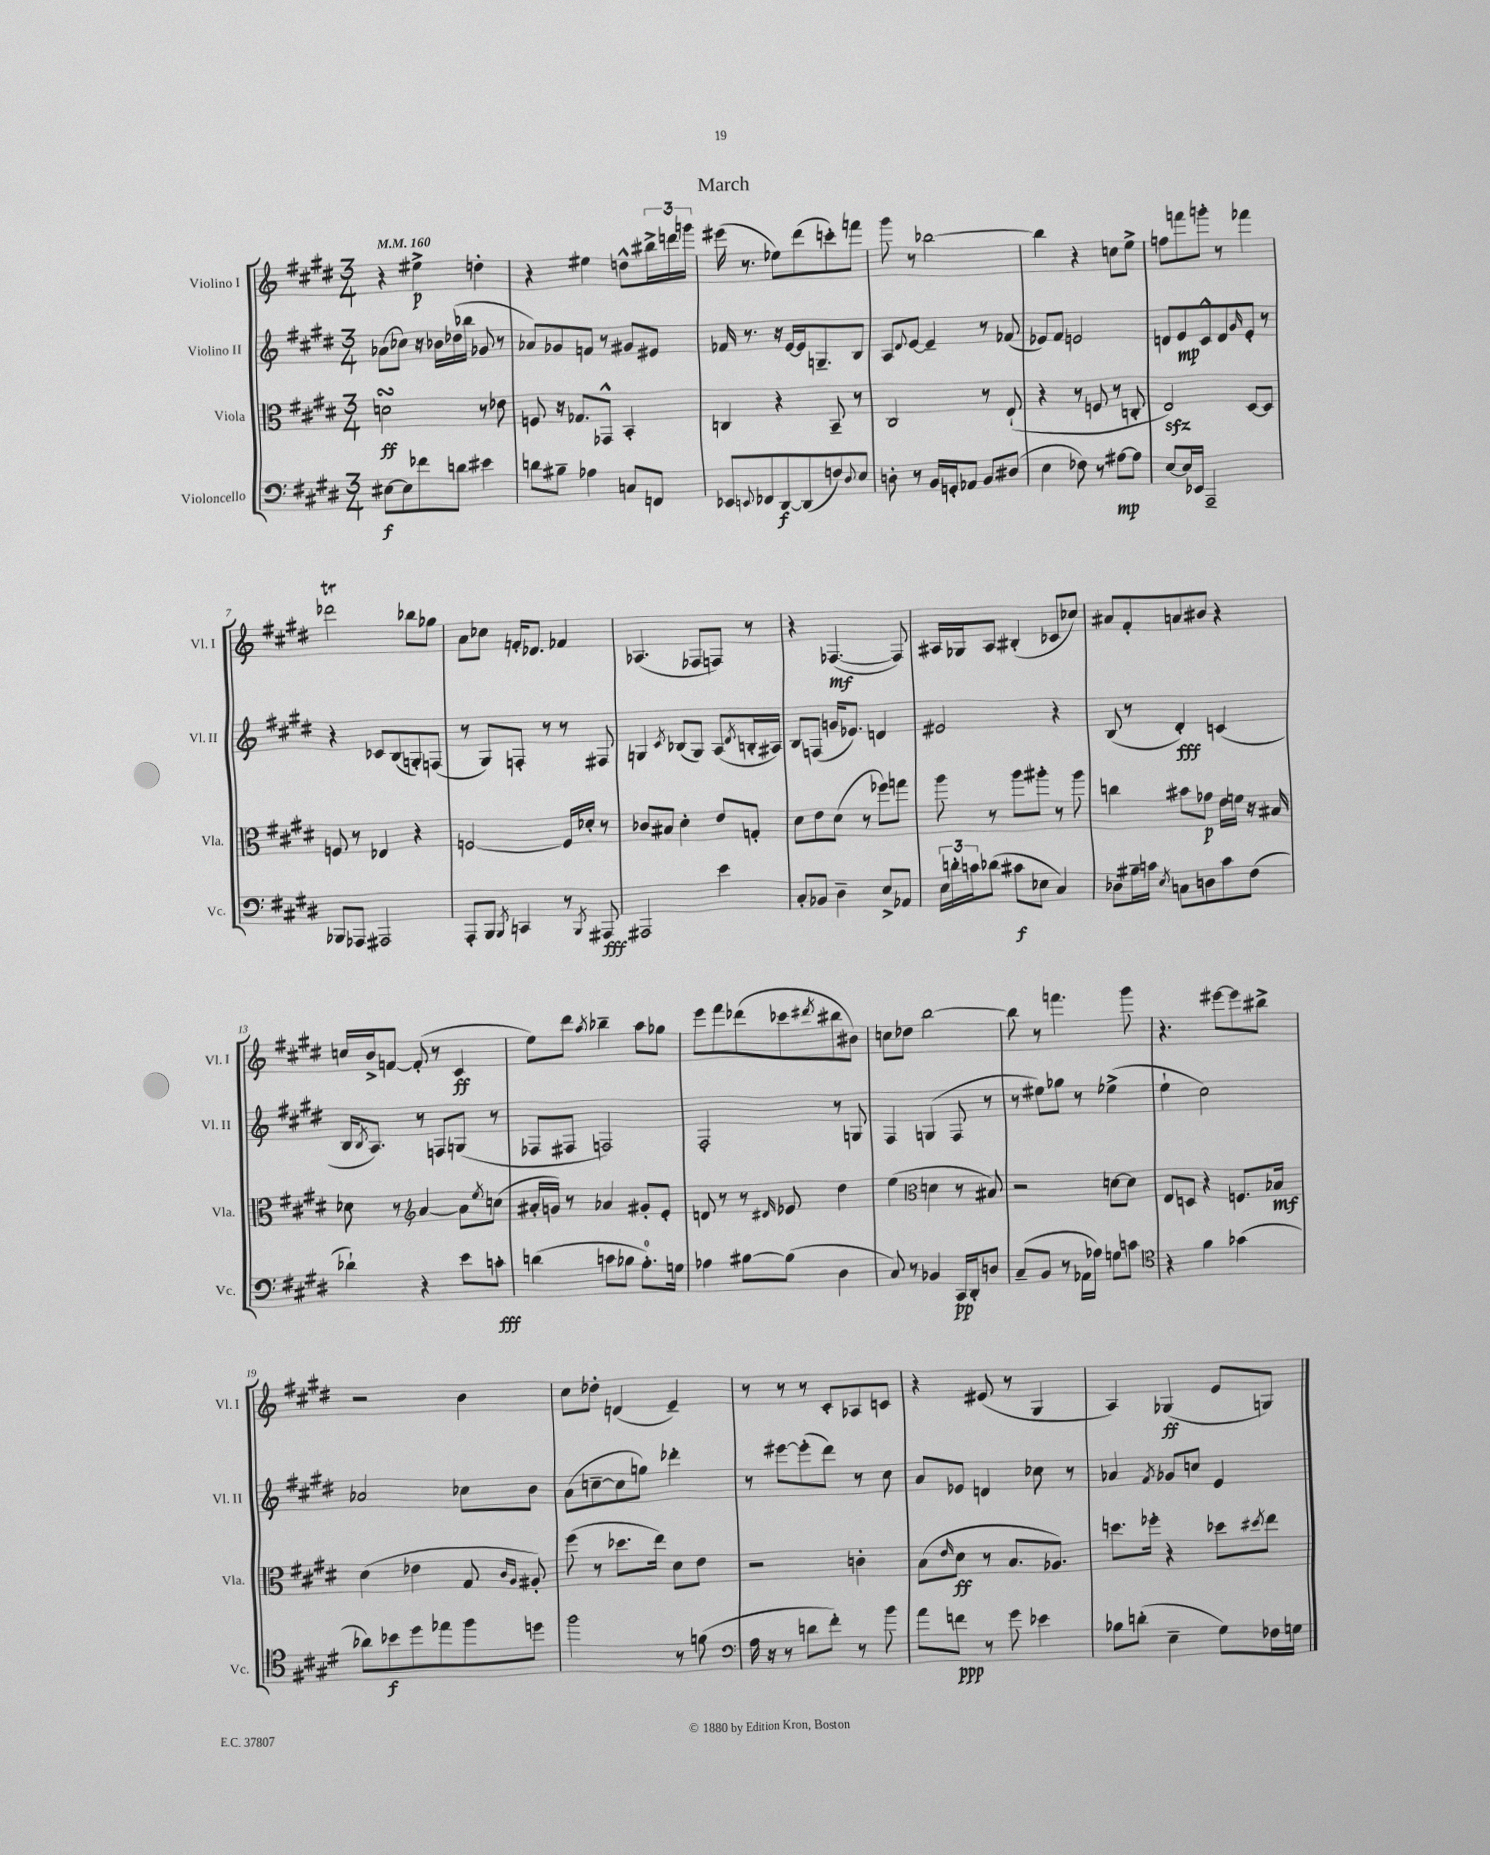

**kern	**dynam	**kern	**dynam	**kern	**dynam	**kern	**dynam
*part4	*part4	*part3	*part3	*part2	*part2	*part1	*part1
*staff4	*staff4	*staff3	*staff3	*staff2	*staff2	*staff1	*staff1
*I"Violoncello	*	*I"Viola	*	*I"Violino II	*	*I"Violino I	*
*I'Vc.	*	*I'Vla.	*	*I'Vl. II	*	*I'Vl. I	*
*clefF4	*	*clefC3	*	*clefG2	*	*clefG2	*
*k[f#c#g#d#]	*	*k[f#c#g#d#]	*	*k[f#c#g#d#]	*	*k[f#c#g#d#]	*
*M3/4	*	*M3/4	*	*M3/4	*	*M3/4	*
*MM160	*	*MM160	*	*MM160	*	*MM160	*
=1	=1	=1	=1	=1	=1	=1	=1
[8E#X\L	f	2dnsSSs\	ff	(8a-X\L	.	4r	.
8E#\]	.	.	.	8cc-X\J)	.	.	.
8f-X\	.	.	.	16r	.	4ee#X^\	p
.	.	.	.	16b-X\LL	.	.	.
8dn\J	.	.	.	(16dd-X\	.	.	.
.	.	.	.	16bb-X\JJ	.	.	.
4e#X\	.	8r	.	8g-X/	.	4ddn'\	.
.	.	8e-X\	.	8r	.	.	.
=2	=2	=2	=2	=2	=2	=2	=2
8dn\L	.	8Fn/	.	8a-X/L)	.	4r	.
8B#X~\J	.	16r	.	8g-X/	.	.	.
.	.	8.G-X/L	.	.	.	.	.
4A-X\	.	.	.	8fn/J	.	4ee#X\	.
.	.	8GG-X^^/J	.	8r	.	.	.
8Cn/L	.	4BB'/	.	8g#X/L	.	8ddn^^\L	.
8FFn/J	.	.	.	8e#X/J	.	24bb#X^\L	.
.	.	.	.	.	.	24dddn\	.
.	.	.	.	.	.	24gggn\JJ	.
=3	=3	=3	=3	=3	=3	=3	=3
8EE-X/L	.	4Cn/	.	16f-X/	.	(16eee#X\	.
.	.	.	.	8.r	.	8.r	.
8qqEEn/	.	.	.	.	.	.	.
8FF-X/	.	.	.	.	.	.	.
[8DD#/	f	4r	.	16r	.	8ee-X\L)	.
.	.	.	.	[16e/LL	.	.	.
(8DD#/]	.	.	.	16e/J]	.	(8ddd#\	.
.	.	.	.	8.Gn~/	.	.	.
8Fn/)	.	8BB~/	.	.	.	8cccn'\)	.
8qqD#/	.	.	.	.	.	.	.
8E/J	.	8r	.	8B/J	.	8fffn\J	.
=4	=4	=4	=4	=4	=4	=4	=4
8Dn'\	.	2C#/	.	8A/L	.	8ggg#\	.
.	.	.	.	8qqd#/	.	.	.
8r	.	.	.	[8e/J	.	8r	.
16BB/LL	.	.	.	4e~/]	.	[2bb-X\	.
16GGn'/J	.	.	.	.	.	.	.
8AA-X/J	.	.	.	.	.	.	.
8BB/L	.	8r	.	8r	.	.	.
(8D#X/J	.	(8E`/	.	(8f-X/	.	.	.
=5	=5	=5	=5	=5	=5	=5	=5
4E\	.	4r	.	8e-X/L)	.	4bb-\]	.
.	.	.	.	8f#/J	.	.	.
8F-X\)	.	8r	.	2en/	.	4r	.
8r	.	8Fn/	.	.	.	.	.
[8A#X\L	mp	8r	.	.	.	8ccn\L	.
8A#\J]	.	8Cn'/	.	.	.	8ee^\J	.
=6	=6	=6	=6	=6	=6	=6	=6
[8E/L	.	2Ezz/)	.	8dn/L	.	8ffn\L	.
16E/L]	.	.	.	8e/	mp	8fffn\	.
16EE-X/JJ	.	.	.	.	.	.	.
2AAA~/	.	.	.	8c#^^/	.	8gggn'\J	.
.	.	.	.	8d/	.	8r	.
.	.	.	.	16qqg#/	.	.	.
.	.	[8D#/L	.	8e'/J	.	4fff-X\	.
.	.	8D#/J]	.	8r	.	.	.
!!LO:LB:g=z
=7	=7	=7	=7	=7	=7	=7	=7
8BBB-X/L	.	8Fn/	.	4r	.	2ddd-XT\	.
8AAA-X/J	.	8r	.	.	.	.	.
2AAA#X/	.	4E-X/	.	8c-X/L	.	.	.
.	.	.	.	(8B/	.	.	.
.	.	4r	.	8Gn'/)	.	8bb-X\L	.
.	.	.	.	(8Fn/J	.	8gg-X\J	.
=8	=8	=8	=8	=8	=8	=8	=8
8AAA'/L	.	[2Fn/	.	8r	.	8a\L	.
8BBB/J	.	.	.	8G#/L)	.	8cc-X\J	.
8qBBB/	.	.	.	.	.	.	.
4CCn/	.	.	.	8Fn'/J	.	16fn'/KL	.
.	.	.	.	.	.	8.d-X/J	.
.	.	.	.	8r	.	.	.
8r	.	16F/LL]	.	8r	.	4f-X/	.
.	.	16d-X'/JJ	.	.	.	.	.
8qBBB/	.	.	.	.	.	.	.
8AAA#X/	fff	8r	.	8F#X/	.	.	.
=9	=9	=9	=9	=9	=9	=9	=9
2AAA#X/	.	8c-X/L	.	4Gn/	.	(4.A-X/	.
.	.	8B#X/J	.	.	.	.	.
.	.	.	.	8qc#/	.	.	.
.	.	4d#'\	.	(8B-X/L	.	.	.
.	.	.	.	8G/J)	.	8F-X/L	.
4e\	.	8e/L	.	(8A/L	.	8Fn/J)	.
.	.	.	.	8qd#/	.	.	.
.	.	8Gn'/J	.	16Bn'/L	.	8r	.
.	.	.	.	16A#X/JJ)	.	.	.
=10	=10	=10	=10	=10	=10	=10	=10
8C#'/L	.	8d#\L	.	8B/L	.	4r	.
8BB-X/J	.	8e\	.	(8Fn/J	.	.	.
4D#~\	.	(8d#\J	.	16gn/KL	.	([4.F-X/	mf
.	.	.	.	8.e-X/J)	.	.	.
.	.	8r	.	.	.	.	.
8E^/L	.	8ff-X\L)	.	4dn/	.	.	.
8AA-X/J	.	8ggn\J	.	.	.	8F-/])	.
=11	=11	=11	=11	=11	=11	=11	=11
24E\LL	.	8aa\	.	2e#X/	.	16A#X/LL	.
24dn'\	.	.	.	.	.	.	.
.	.	.	.	.	.	16G-X/J	.
24cn\J	.	.	.	.	.	.	.
(8d-X\J	.	8r	.	.	.	8A#/J	.
8c#X\L	f	8aa\L	.	.	.	(4B#X'/	.
8E-X\J	.	8aa#X'\J	.	.	.	.	.
4C#/)	.	8r	.	4r	.	8c-X/L	.
.	.	8aa#\	.	.	.	8cc-X/J)	.
=12	=12	=12	=12	=12	=12	=12	=12
8D-X\L	.	4ccn\	.	(8B/	.	8a#X/L	.
16B#X~\L	.	.	.	8r	.	8f#'/	.
16cn\JJ	.	.	.	.	.	.	.
8qE/	.	.	.	.	.	.	.
8Cn\L	.	8b#X\L	.	4d#'/)	fff	8an/	.
8Dn\	.	8g-X\J	p	.	.	8b#X/J	.
8c\	.	16e\LL	.	(4cn/	.	4r	.
.	.	16fn\JJ	.	.	.	.	.
(8F#\J	.	16r	.	.	.	.	.
.	.	16B#X/	.	.	.	.	.
!!LO:LB:g=z
=13	=13	=13	=13	=13	=13	=13	=13
4d-X`\)	.	8d-X\	.	16B/KL	.	16ccn/LL	.
.	.	.	.	8qB/	.	.	.
.	.	.	.	8.A/J)	.	16b^/J	.
.	.	8r	.	.	.	[8fn/J	.
*	*	*clefG2	*	*	*	*	*
4r	.	[4a/	.	8r	.	(8f'/]	.
.	.	.	.	8Fn/L	.	8r	.
8e\L	.	8a\L]	.	(8Gn/J	.	4c#/	ff
.	.	8qee/	.	.	.	.	.
8cn'\J	fff	(8ccn\J	.	8r	.	.	.
=14	=14	=14	=14	=14	=14	=14	=14
(4dn\	.	16a#X'/LL	.	8F-X/L	.	8ee\L)	.
.	.	16gn/JJ)	.	.	.	.	.
.	.	8r	.	8F#X/J	.	8ddd#\J	.
.	.	.	.	.	.	8qaa/	.
8cn\L	.	4a-X/	.	2Fn/)	.	4bb-X~\	.
8B-X\J	.	.	.	.	.	.	.
8.A'\L)	.	8g#X'/L	.	.	.	8aa\L	.
.	.	8e'/J	.	.	.	8gg-X\J	.
16Gn\Jk	.	.	.	.	.	.	.
=15	=15	=15	=15	=15	=15	=15	=15
4A-X\	.	8dn/	.	2F#'/	.	8eee\L	.
.	.	8r	.	.	.	8fff#\	.
[8B#X\L	.	8r	.	.	.	(8ddd-X\	.
.	.	16qqd#X/	.	.	.	.	.
(8B#\J]	.	8e-X/	.	.	.	8ccc-X\	.
.	.	.	.	.	.	8qddd#X/	.
4D#\	.	4dd#\	.	8r	.	8bb#X\	.
.	.	.	.	8Gn/	.	8b#X\J)	.
=16	=16	=16	=16	=16	=16	=16	=16
8C#/)	.	(4ee\	.	4F#/	.	8ccn\L	.
8r	.	.	.	.	.	8dd-X\J	.
*	*	*clefC3	*	*	*	*	*
4BB-X/	.	4dn\	.	(4Gn/	.	[2bb\	.
16CC#/LL	pp	8r	.	8F#/	.	.	.
16DD#'/J	.	.	.	.	.	.	.
8Dn/J	.	8B#X/)	.	8r	.	.	.
=17	=17	=17	=17	=17	=17	=17	=17
(8C#~/L	.	2r	.	8r	.	8bb\]	.
8BB/J	.	.	.	8ee#X\L)	.	8r	.
8r	.	.	.	8gg-X\J	.	4.fffn\	.
16AA-X\LL	.	.	.	8r	.	.	.
16A-X\JJ)	.	.	.	.	.	.	.
8Gn\L	.	[8dn\L	.	(4ee-X^\	.	.	.
8cn\J	.	8d\J]	.	.	.	8ggg#\	.
=18	=18	=18	=18	=18	=18	=18	=18
*clefC4	*	*	*	*	*	*	*
4r	.	8E/L	.	4ee`\	.	4.r	.
.	.	8Dn/J	.	.	.	.	.
4f#\	.	4r	.	2cc#\)	.	.	.
.	.	.	.	.	.	[8eee#X\L	.
(4g-X\	.	8.Fn/L	.	.	.	8eee#\]	.
.	.	.	.	.	.	8bb#X^\J	.
.	.	16B-X/Jk	mf	.	.	.	.
!!LO:LB:g=z
=19	=19	=19	=19	=19	=19	=19	=19
8a-X\L)	.	(4d#\	.	2a-X/	.	2r	.
8b-X\	f	.	.	.	.	.	.
8dd#\	.	4e-X\	.	.	.	.	.
8ee-X\	.	.	.	.	.	.	.
8ff#\	.	8G#/	.	8cc-X\L	.	4b\	.
.	.	16qqc#/LL	.	.	.	.	.
.	.	16qqA/JJ	.	.	.	.	.
8ddn\J	.	8A#X'/)	.	8b\J	.	.	.
=20	=20	=20	=20	=20	=20	=20	=20
2ff#\	.	(8ff#\	.	(8a\L	.	8cc#\L	.
.	.	8r	.	[8ccn~\	.	8dd-X'\J	.
.	.	8.dd-X\L	.	8cc\]	.	(4dn/	.
.	.	.	.	8ggn\J)	.	.	.
.	.	16ee\Jk)	.	.	.	.	.
8r	.	8d#\L	.	4ddd-X'\	.	4e~/)	.
(8fn\	.	8e\J	.	.	.	.	.
=21	=21	=21	=21	=21	=21	=21	=21
*clefF4	*	*	*	*	*	*	*
16A\	.	2r	.	8r	.	8r	.
16r	.	.	.	.	.	.	.
8r	.	.	.	[8eee#X\L	.	8r	.
8dn\L	.	.	.	(8eee#'\]	.	8r	.
8f#'\J)	.	.	.	8ddd#\J)	.	8c#'/L	.
8r	.	4cn'\	.	8r	.	8A-X/	.
8b\	.	.	.	8cc#\	.	8cn/J	.
=22	=22	=22	=22	=22	=22	=22	=22
8a\L	.	(8B\L	.	8a/L	.	4r	.
.	.	16qqe/	.	.	.	.	.
8fn\J	ppp	8d#\J	ff	8e-X/J	.	.	.
8r	.	8r	.	4dn/	.	(8e#X/	.
8g#\	.	8.B/L	.	.	.	8r	.
4e-X\	.	.	.	8cc-X\	.	4G#/	.
.	.	8.A-X/J)	.	.	.	.	.
.	.	.	.	8r	.	.	.
=23	=23	=23	=23	=23	=23	=23	=23
8B-X\L	.	8.ddn\L	.	4a-X/	.	4A/)	.
(8dn'\J	.	.	.	.	.	.	.
.	.	16ff-X'\Jk	.	.	.	.	.
.	.	.	.	8qf#/	.	.	.
4E~\	.	4r	.	8g-X/L	.	(4G-X/	ff
.	.	.	.	8ccn/J	.	.	.
8G#\L)	.	8dd-X\L	.	4e/	.	8e/L	.
.	.	8qdd#X/	.	.	.	.	.
16F-X\L	.	8ee\J	.	.	.	8Gn/J)	.
16Gn\JJ	.	.	.	.	.	.	.
==	==	==	==	==	==	==	==
*-	*-	*-	*-	*-	*-	*-	*-
